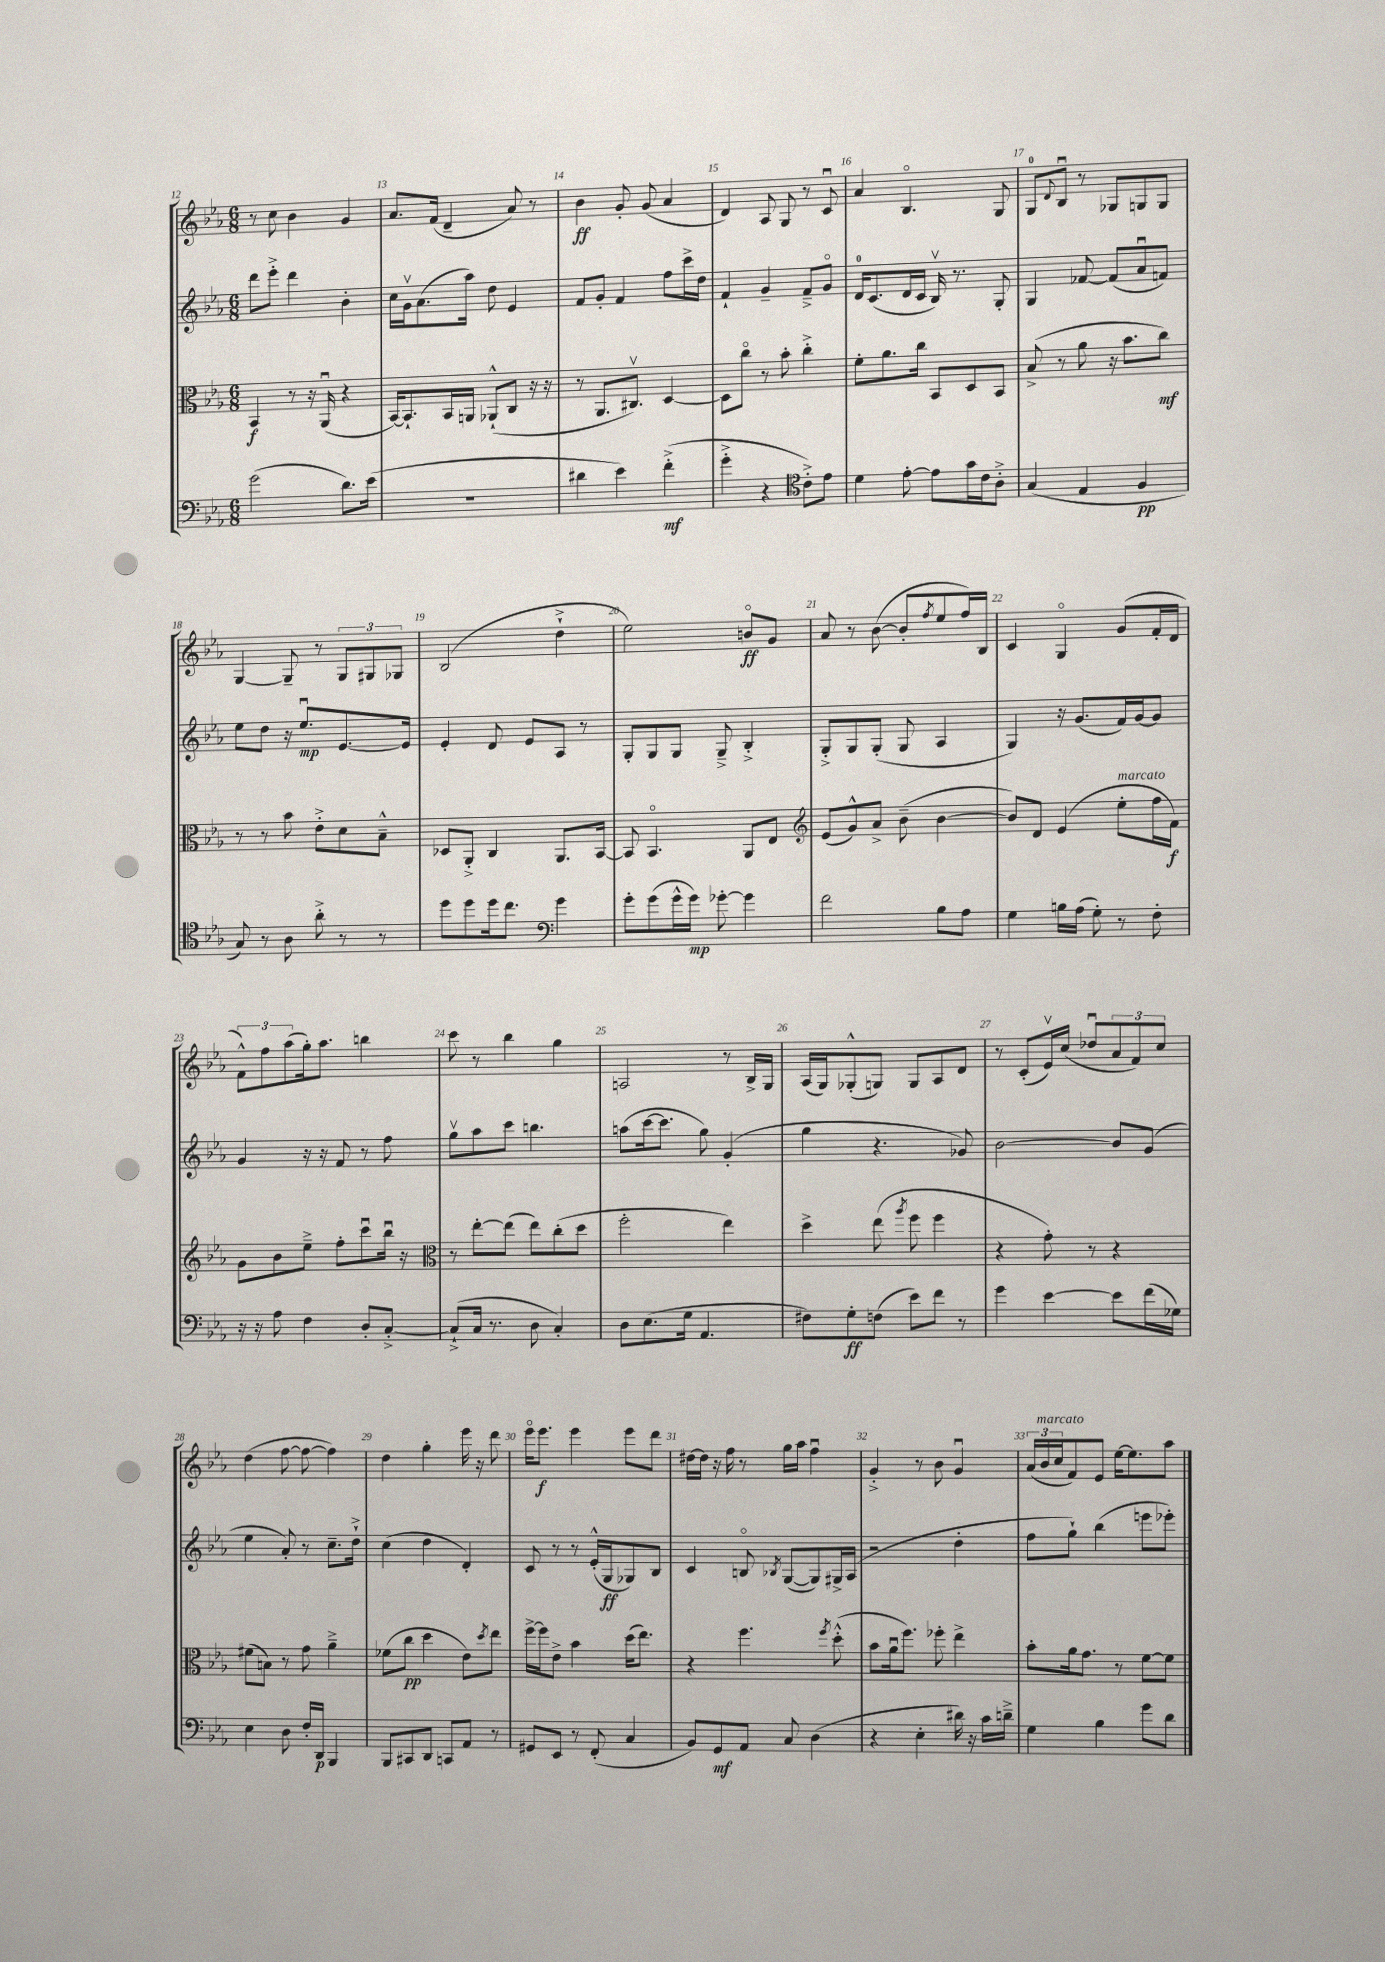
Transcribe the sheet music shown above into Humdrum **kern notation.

**kern	**dynam	**kern	**dynam	**kern	**dynam	**kern	**dynam
*part4	*part4	*part3	*part3	*part2	*part2	*part1	*part1
*staff4	*staff4	*staff3	*staff3	*staff2	*staff2	*staff1	*staff1
*clefF4	*	*clefC3	*	*clefG2	*	*clefG2	*
*k[b-e-a-]	*	*k[b-e-a-]	*	*k[b-e-a-]	*	*k[b-e-a-]	*
*M6/8	*	*M6/8	*	*M6/8	*	*M6/8	*
=12	=12	=12	=12	=12	=12	=12	=12
(2g\	.	4BB-/	f	8ddd\L	.	8r	.
.	.	.	.	8eee-'^\J	.	8cc\	.
.	.	8r	.	4ddd\	.	4b-\	.
.	.	16r	.	.	.	.	.
.	.	(16AA-u/	.	.	.	.	.
8.d\L)	.	4r	.	4b-'\	.	4g/	.
(16e-\Jk	.	.	.	.	.	.	.
=13	=13	=13	=13	=13	=13	=13	=13
2.r	.	[16BB-/KL)	.	16cc\LL	.	8.a-/L	.
.	.	8.BB-`/]	.	16gv\J	.	.	.
.	.	.	.	(8.a-\	.	.	.
.	.	.	.	.	.	(16f/Jk	.
.	.	16BB-/L	.	.	.	4d~/	.
.	.	16AAn/JJ	.	16aa-\Jk)	.	.	.
.	.	(8AA-X`^^/L	.	8dd\	.	.	.
.	.	8C/J	.	4e-/	.	8a-/)	.
.	.	16r	.	.	.	8r	.
.	.	16r	.	.	.	.	.
=14	=14	=14	=14	=14	=14	=14	=14
4d#X\	.	8r	.	8f/L	.	4b-\	ff
.	.	8.AA-/L	.	8g'/J	.	.	.
4e-\)	.	.	.	4f/	.	8g'/	.
.	.	8.C#Xv/J)	.	.	.	.	.
.	.	.	.	.	.	(8g/	.
(4f'^\	mf	[4D/	.	8ff\L	.	4a-/	.
.	.	.	.	16ccc^\L	.	.	.
.	.	.	.	16dd\JJ	.	.	.
=15	=15	=15	=15	=15	=15	=15	=15
4g'^\	.	8D\L]	.	4f`/	.	4d/)	.
.	.	8cc\J	.	.	.	.	.
4r	.	8r	.	4g~/	.	8A-/	.
.	.	8b-'\	.	.	.	8G/	.
*clefC4	*	*	*	*	*	*	*
8c'^\L)	.	4cc'^\	.	8f~^/L	.	8r	.
8e-\J	.	.	.	8g/J	.	8cu/	.
=16	=16	=16	=16	=16	=16	=16	=16
4d\	.	8f'\L	.	16d/KL	.	4a-/	.
.	.	.	.	(8.c/	.	.	.
.	.	8.a-\	.	.	.	.	.
[8e-'\	.	.	.	16d/L	.	4.B-/	.
.	.	16cc\Jk	.	16c/JJ	.	.	.
8e-\L]	.	8BB-/L	.	16B-v/)	.	.	.
.	.	.	.	8.r	.	.	.
16g\L	.	8D/	.	.	.	.	.
16c\J	.	.	.	.	.	.	.
8A-'^\J	.	8BB-/J	.	8G'/	.	8G/	.
=17	=17	=17	=17	=17	=17	=17	=17
(4G/	.	(8B-^/	.	4G/	.	8G/L	.
.	.	.	.	.	.	8qqd/	.
.	.	8r	.	.	.	8B-u/J	.
4E-/	.	8a-\	.	[8f-X/	.	8r	.
.	.	16r	.	(8f-/L]	.	8G-X/L	.
.	.	8.b-\L	.	.	.	.	.
4F/	pp	.	.	8a-u/	.	8Gn/	.
.	.	8cc\J)	mf	8fn/J)	.	8G/J	.
!!LO:LB:g=z
=18	=18	=18	=18	=18	=18	=18	=18
8G/)	.	8r	.	8ee-\L	.	[4G/	.
8r	.	8r	.	8dd\J	.	.	.
8A-\	.	8b-\	.	16r	.	8G~/]	.
.	.	.	.	8.ee-u/L	mp	.	.
8a-'^\	.	8e-'^\L	.	.	.	8r	.
8r	.	8d\	.	[8.e-/	.	12G/L	.
.	.	.	.	.	.	12G#X/	.
8r	.	8B-~^^\J	.	.	.	.	.
.	.	.	.	.	.	12G-X/J	.
.	.	.	.	16e-/Jk]	.	.	.
=19	=19	=19	=19	=19	=19	=19	=19
8dd\L	.	8D-X/L	.	4e-'/	.	(2B-/	.
8dd\	.	8AA-'^/J	.	.	.	.	.
16dd\k	.	4C/	.	8d/	.	.	.
8.cc\J	.	.	.	.	.	.	.
.	.	.	.	8e-/L	.	.	.
*clefF4	*	*	*	*	*	*	*
4g\	.	8.AA-/L	.	8A-/J	.	4dd`^\	.
.	.	.	.	8r	.	.	.
.	.	[16BB-/Jk	.	.	.	.	.
=20	=20	=20	=20	=20	=20	=20	=20
8g'\L	.	8BB-/]	.	8G'/L	.	2ee-\)	.
(8g\	.	4.BB-/	.	8G/	.	.	.
16g^^\L	.	.	.	8G/J	.	.	.
16g\JJ)	mp	.	.	.	.	.	.
[8g-X'\	.	.	.	8G~^/	.	.	.
4g-\]	.	8AA-/L	.	4B-'^/	.	8bn/L	ff
.	.	8E-/J	.	.	.	8g/J	.
=21	=21	=21	=21	=21	=21	=21	=21
*	*	*clefG2	*	*	*	*	*
2f\	.	(8e-/L	.	8G'^/L	.	8a-/	.
.	.	8g^^/)	.	8G/	.	8r	.
.	.	8a-^/J	.	(8G'/J	.	([8b-\	.
.	.	(8b-~\	.	8G/	.	8b-'/L]	.
.	.	.	.	.	.	8qff/	.
8B-\L	.	[4b-\	.	4A-/	.	8ee-/	.
8A-\J	.	.	.	.	.	16ff/L)	.
.	.	.	.	.	.	16B-/JJ	.
=22	=22	=22	=22	=22	=22	=22	=22
4G\	.	8b-/L])	.	4G/)	.	4c/	.
.	.	8d/J	.	.	.	.	.
16Bn\LL	.	(4e-/	.	16r	.	4G/	.
(16A-\JJ	.	.	.	(8.g/L	.	.	.
8G'\)	.	.	.	.	.	.	.
!	!	!LO:TX:a:i:t=marcato	!	!	!	!	!
8r	.	8ee-'\L	.	16f/L)	.	(8g/L	.
.	.	.	.	[16g/J	.	.	.
8F'\	.	16ff\L	.	8g/J]	.	16f'/L	.
.	.	16f\JJ)	f	.	.	16d/JJ	.
!!LO:LB:g=z
=23	=23	=23	=23	=23	=23	=23	=23
16r	.	8g\L	.	4g/	.	12f^^\L)	.
16r	.	.	.	.	.	.	.
.	.	.	.	.	.	12ff\	.
8A-\	.	8b-\	.	.	.	.	.
.	.	.	.	.	.	(12aa-\	.
4F\	.	8ee-~^\J	.	16r	.	16gg'\k)	.
.	.	.	.	16r	.	8.aa-\J	.
.	.	8ff'\L	.	8f/	.	.	.
8D'/L	.	8cccu\	.	8r	.	4bbn\	.
[8C'^/J	.	16bb-u\Jk	.	8ff\	.	.	.
.	.	16r	.	.	.	.	.
=24	=24	=24	=24	=24	=24	=24	=24
*	*	*clefC3	*	*	*	*	*
(8C`^/L]	.	8r	.	8ggv\L	.	8ccc\	.
16C/Jk	.	[8ee-'\L	.	8aa-\	.	8r	.
8.r	.	.	.	.	.	.	.
.	.	(8ee-\J]	.	8ccc\J	.	4bb-\	.
8D\	.	8ee-\L)	.	4.bbn\	.	.	.
4C'/)	.	(8cc'\	.	.	.	4gg\	.
.	.	8dd\J	.	.	.	.	.
=25	=25	=25	=25	=25	=25	=25	=25
8D\L	.	2ff'\	.	(8aan\L	.	2An/	.
(8.E-\	.	.	.	[16ccc\k	.	.	.
.	.	.	.	8.ccc\J]	.	.	.
16G\Jk	.	.	.	.	.	.	.
4.AA-/	.	.	.	8gg\)	.	.	.
.	.	4ee-\)	.	(4g'/	.	8r	.
.	.	.	.	.	.	16B-^/LL	.
.	.	.	.	.	.	16G/JJ	.
=26	=26	=26	=26	=26	=26	=26	=26
8F#X\L)	.	4dd^\	.	4gg\	.	(16A-/LL	.
.	.	.	.	.	.	16G/J)	.
8G'\	ff	.	.	.	.	(8G-X'^^/	.
(8Fn\J	.	(8ee-\	.	4.r	.	8Gn/J)	.
.	.	8qaa-/	.	.	.	.	.
8e-\L)	.	8ff\	.	.	.	8G/L	.
8f\J	.	4ff\	.	.	.	8A-/	.
8r	.	.	.	8g-X/)	.	8d/J	.
=27	=27	=27	=27	=27	=27	=27	=27
4g\	.	4r	.	[2b-\	.	8r	.
.	.	.	.	.	.	(8c'/L	.
[4e-\	.	8g'\)	.	.	.	16e-v/L)	.
.	.	.	.	.	.	(16cc/JJ	.
.	.	8r	.	.	.	8dd-Xu/L	.
8e-\L]	.	4r	.	8b-/L]	.	12a-/	.
.	.	.	.	.	.	12f/)	.
(16f\L	.	.	.	(8g/J	.	.	.
.	.	.	.	.	.	12cc/J	.
16G-X\JJ)	.	.	.	.	.	.	.
!!LO:LB:g=z
=28	=28	=28	=28	=28	=28	=28	=28
4E-\	.	(8f#X\L	.	4ee-\	.	(4dd\	.
.	.	8Bn\J)	.	.	.	.	.
8D\	.	8r	.	8a-'/)	.	[8ff\	.
16F'/LL	.	8g\	.	8r	.	8ff\_	.
16DD/JJ	p	.	.	.	.	.	.
4BBB-/	.	4a-~^\	.	8.cc~\L	.	4ff\])	.
.	.	.	.	16dd`^\Jk	.	.	.
=29	=29	=29	=29	=29	=29	=29	=29
8BBB-/L	.	(8f-X\L	.	(4cc\	.	4dd\	.
8CC#X/	.	8cc\J	pp	.	.	.	.
8DD/J	.	4dd\	.	4dd\	.	4gg'\	.
8CCn/L	.	.	.	.	.	.	.
8AA-/J	.	8e-\L)	.	4d'/)	.	16eee-\	.
.	.	.	.	.	.	16r	.
.	.	8qdd/	.	.	.	.	.
8r	.	8ee-\J	.	.	.	8ddd\	.
=30	=30	=30	=30	=30	=30	=30	=30
8GG#X/L	.	[16ff^\LL	.	8c/	.	16eee-\KL	.
.	.	16ff\J]	.	.	.	8.eee-\J	f
8EE-/J	.	8e-^\J	.	8r	.	.	.
8r	.	4b-\	.	8r	.	4eee-\	.
(8FF'/	.	.	.	(16e-'^^/LL	.	.	.
.	.	.	.	16G/J	ff	.	.
4C/	.	(16dd\KL	.	8G-X/)	.	8eee-\L	.
.	.	8.ee-\J)	.	.	.	.	.
.	.	.	.	8B-/J	.	8ddd\J	.
=31	=31	=31	=31	=31	=31	=31	=31
8BB-/L)	.	4r	.	4c/	.	[16dd#X\LL	.
.	.	.	.	.	.	16dd#\JJ]	.
8GG/	mf	.	.	.	.	16r	.
.	.	.	.	.	.	16ff\	.
8AA-/J	.	4.ff\	.	8Bn/	.	8r	.
.	.	.	.	8qB-X/	.	.	.
8C/	.	.	.	([8G/L	.	16gg\LL	.
.	.	.	.	.	.	16aa-\JJ	.
(4D\	.	.	.	8G/])	.	4ffu\	.
.	.	8qff/	.	.	.	.	.
.	.	(8dd'^^\	.	16G#X^/L	.	.	.
.	.	.	.	(16A-/JJ	.	.	.
=32	=32	=32	=32	=32	=32	=32	=32
4r	.	8b-\L	.	2r	.	4g'^/	.
.	.	16a-u\k	.	.	.	.	.
.	.	8.ff\J)	.	.	.	.	.
4E-'\	.	.	.	.	.	8r	.
.	.	8ff-X'\	.	.	.	8b-\	.
16d#X\)	.	4ee-^\	.	4dd'\	.	4gu/	.
16r	.	.	.	.	.	.	.
16c\LL	.	.	.	.	.	.	.
16dn~^\JJ	.	.	.	.	.	.	.
=33	=33	=33	=33	=33	=33	=33	=33
4G\	.	8b-'\L	.	8ff\L	.	(24a-/LL	.
!	!	!	!	!	!	!LO:TX:a:i:t=marcato	!
.	.	.	.	.	.	24b-/	.
.	.	.	.	.	.	24cc/J	.
.	.	16a-\k	.	8gg`\J)	.	8f/)	.
.	.	8.g\J	.	.	.	.	.
4B-\	.	.	.	(4bb-\	.	8e-/J	.
.	.	8r	.	.	.	[16ee-\KL	.
.	.	.	.	.	.	8.ee-\]	.
8g\L	.	[8f\L	.	8eeen\L	.	.	.
8d\J	.	8f\J]	.	8eee-X'\J)	.	8aa-\J	.
==	==	==	==	==	==	==	==
*-	*-	*-	*-	*-	*-	*-	*-
